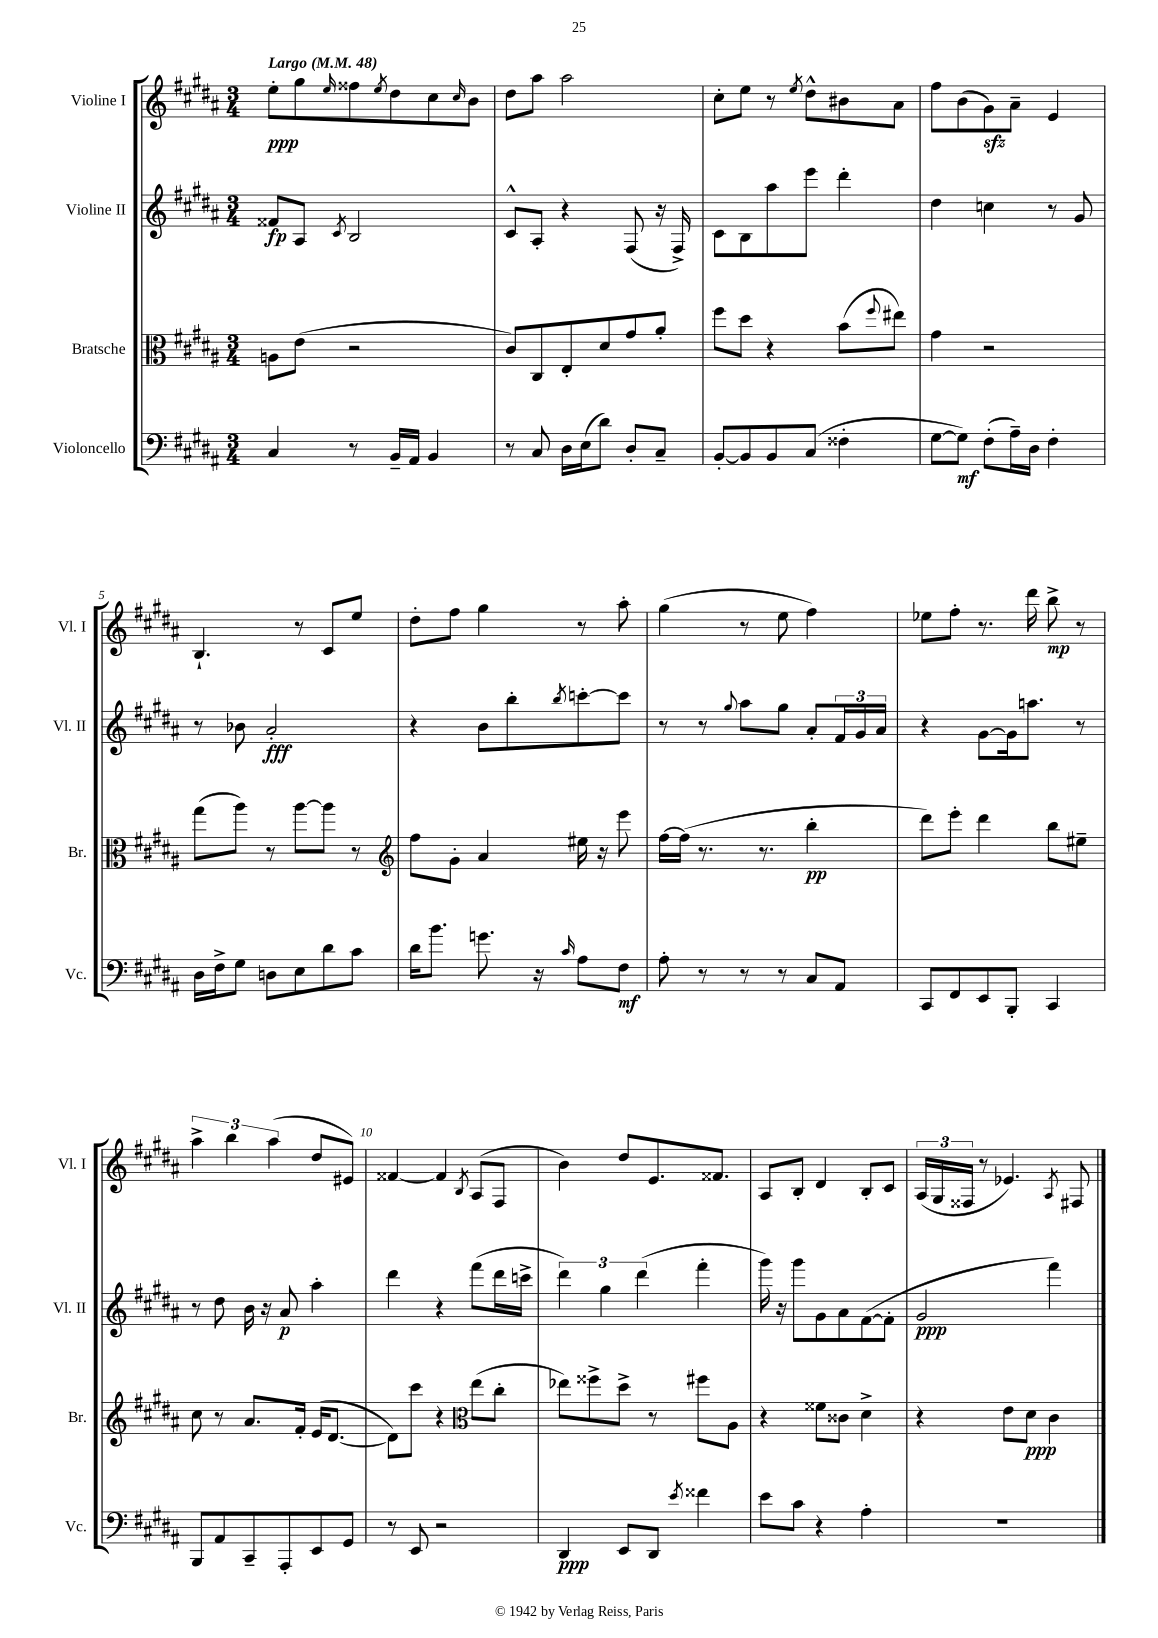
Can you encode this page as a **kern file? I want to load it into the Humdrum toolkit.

**kern	**kern	**kern	**kern
*staff4	*staff3	*staff2	*staff1
*clefF4	*clefC3	*clefG2	*clefG2
*k[f#c#g#d#a#]	*k[f#c#g#d#a#]	*k[f#c#g#d#a#]	*k[f#c#g#d#a#]
*M3/4	*M3/4	*M3/4	*M3/4
*MM48	*MM48	*MM48	*MM48
4C#	8A	8f##	8ee'
.	(8e	8A#	8gg#
.	.	8qc#	16qqee
8r	2r	2B	8ff##
.	.	.	8qee
16BB~	.	.	8dd#
16AA#	.	.	.
4BB	.	.	8cc#
.	.	.	16qqcc#
.	.	.	8b
=	=	=	=
8r	8c#)	8c#^^	8dd#
8C#	8C#	8A#'	8aa#
16D#	8E'	4r	2aa#
(16E	.	.	.
8d#)	8d#	.	.
8D#'	8g#	(8F#	.
8C#~	8a#'	16r	.
.	.	16F#^)	.
=	=	=	=
[8BB'	8ff#	8c#	8cc#'
8BB]	8dd#	8B	8ee
8BB	4r	8aa#	8r
.	.	.	8qee
(8C#	.	8eee	8dd#^^
4F##'	(8b	4ddd#'	8b#
.	8qqff#	.	.
.	8ee#)	.	8a#
=	=	=	=
[8G#	4g#	4dd#	8ff#
8G#])	.	.	(8b
(8F#'	2r	4cc	8g#)
16A#~)	.	.	8a#~
16D#	.	.	.
4F#'	.	8r	4e
.	.	8g#	.
=	=	=	=
16D#	(8gg#	8r	4.B`
16F#^	.	.	.
8G#	8aa#)	8b-	.
8D	8r	2a#'	.
8E	[8aa#	.	8r
8d#	8aa#]	.	8c#
8c#	8r	.	8ee
=	=	=	=
*	*clefG2	*	*
16d#	8ff#	4r	8dd#'
8.b	.	.	.
.	8g#'	.	8ff#
8.g	4a#	8b	4gg#
.	.	8bb'	.
16r	.	.	.
16qqc#	.	8qbb	.
8A#	16ee#	[8ccc'	8r
.	16r	.	.
8F#	8eee	8ccc]	8aa#'
=	=	=	=
8A#'	[16ff#	8r	(4gg#
.	(16ff#]	.	.
8r	8.r	8r	.
.	.	8qqgg#	.
8r	.	8aa#	8r
.	8.r	.	.
8r	.	8gg#	8ee
8C#	4bb'	8a#'	4ff#)
8AA#	.	24f#	.
.	.	24g#	.
.	.	24a#	.
=	=	=	=
8CC#	8ddd#)	4r	8ee-
8FF#	8eee'	.	8ff#'
8EE	4ddd#	[8g#	8.r
8BBB'	.	16g#]	.
.	.	8.aa	16ddd#
4CC#	8bb	.	8bb^
.	8ee#~	8r	8r
=	=	=	=
8BBB	8cc#	8r	6aa#^
8AA#	8r	8dd#	.
.	.	.	6bb
8CC#~	8.a#	16b	.
.	.	16r	.
.	.	.	(6aa#
8AAA#'	.	8a#	.
.	16f#'	.	.
8EE	(16e	4aa#'	8dd#
.	[8.d#	.	.
8GG#	.	.	8e#)
=	=	=	=
8r	8d#])	4ddd#	[4f##
8EE	8ccc#	.	.
2r	4r	4r	4f##]
*	*clefC3	*	*
.	.	.	8qB
.	(8ee	(8fff#	(8A#
.	8cc#'	16ddd#	8F#
.	.	16ccc^	.
=	=	=	=
4DD#	8ee-)	6ddd#)	4b)
.	8ff##^	.	.
.	.	6gg#	.
8EE	8dd#^	.	8dd#
.	.	(6ddd#	.
8DD#	8r	.	8.e
8qe	.	.	.
4f##	8ff#	4fff#'	.
.	.	.	8.f##
.	8A#	.	.
=	=	=	=
8e	4r	16ggg#)	8A#
.	.	16r	.
8c#	.	8ggg#	8B'
4r	8f##	8g#	4d#
.	8c##	8a#	.
4A#'	4d#^	([8f#	8B'
.	.	8f#']	8c#
=	=	=	=
2.r	4r	2g#	(24A#
.	.	.	24G#
.	.	.	24F##
.	.	.	8r
.	8e	.	4.e-)
.	8d#	.	.
.	4c#	4fff#)	.
.	.	.	8qA#
.	.	.	8F#
==	==	==	==
*-	*-	*-	*-
